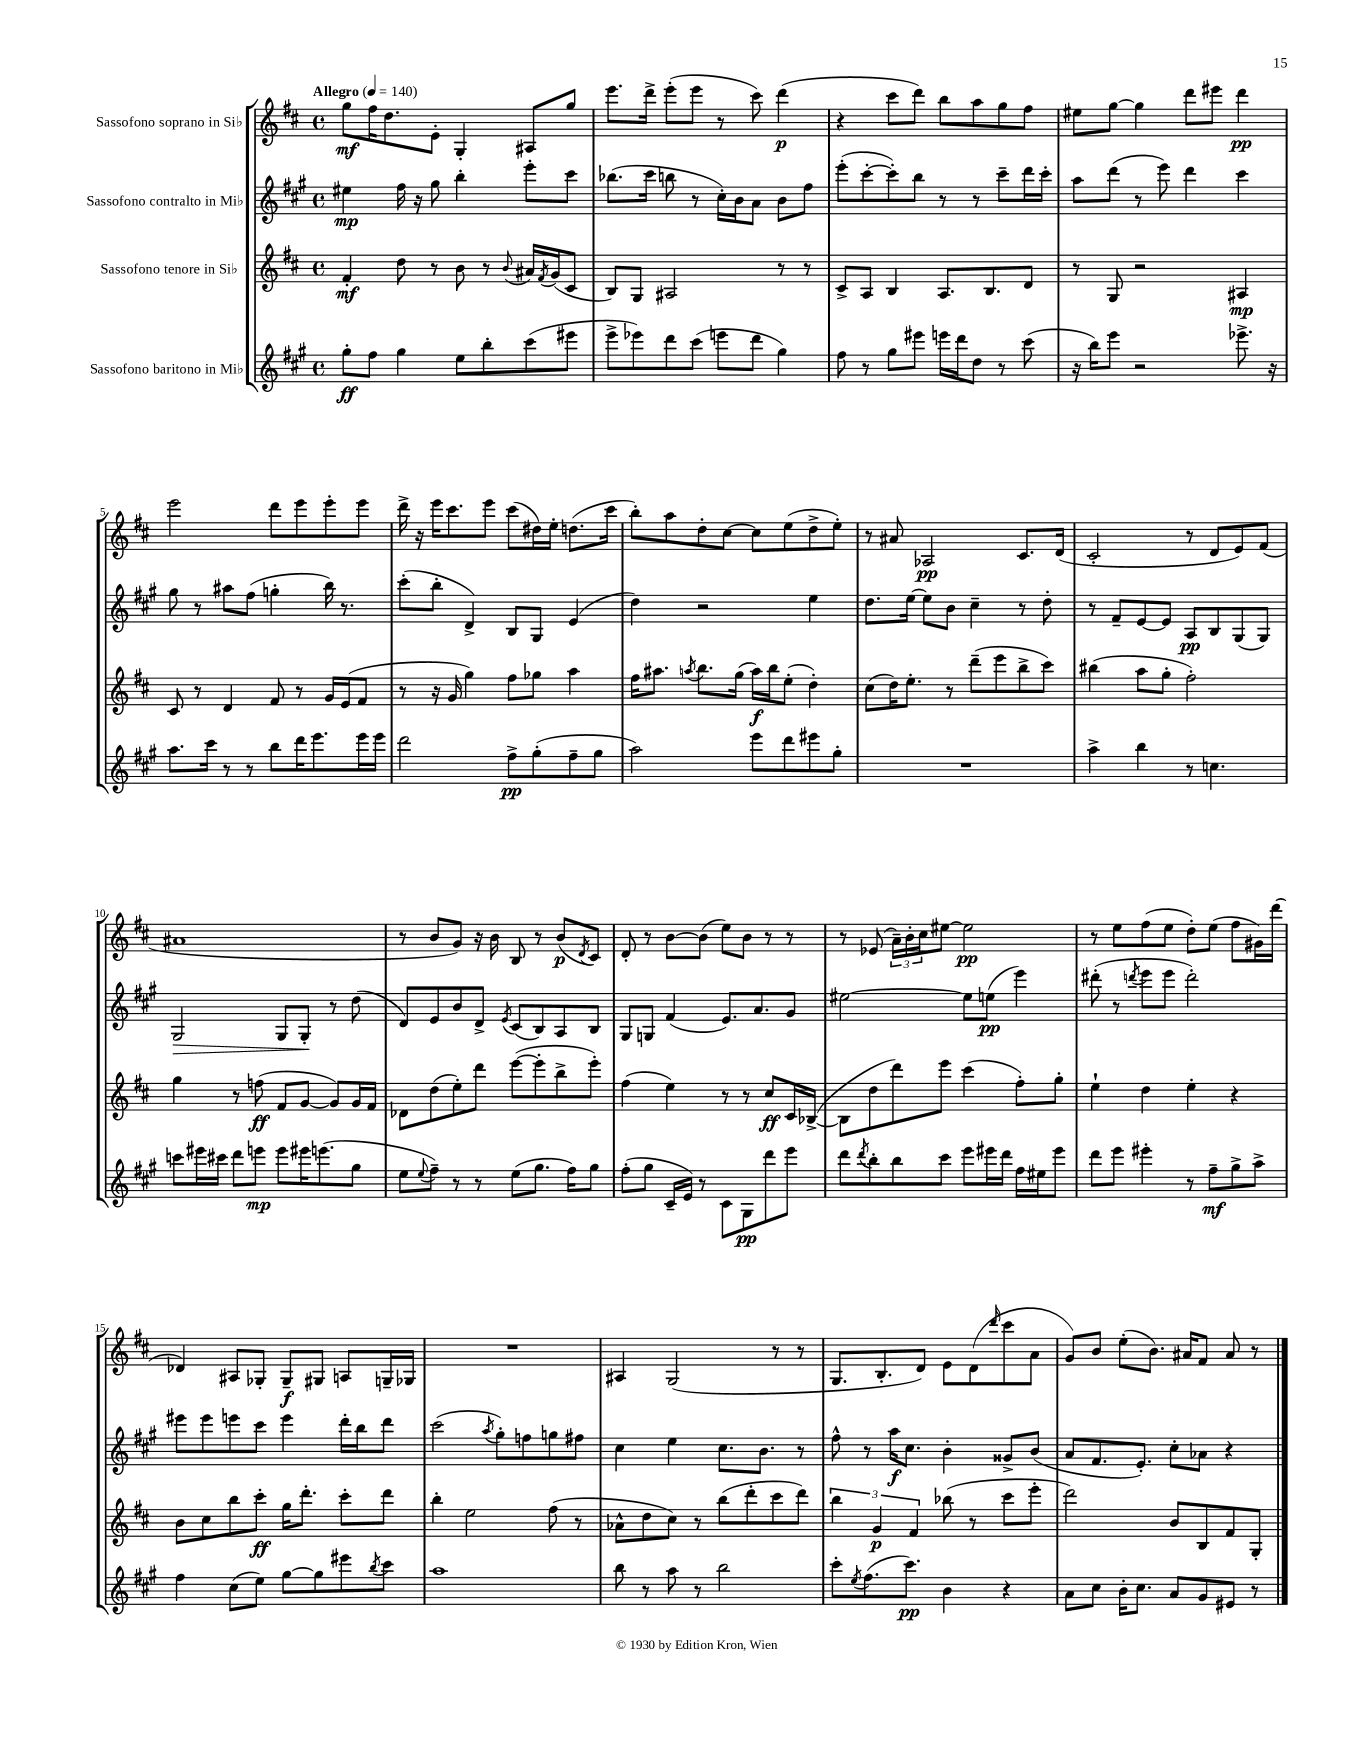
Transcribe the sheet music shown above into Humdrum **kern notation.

**kern	**kern	**kern	**kern
*staff4	*staff3	*staff2	*staff1
*clefG2	*clefG2	*clefG2	*clefG2
*k[f#c#g#]	*k[f#c#]	*k[f#c#g#]	*k[f#c#]
*M4/4	*M4/4	*M4/4	*M4/4
*met(c)	*met(c)	*met(c)	*met(c)
*MM140	*MM140	*MM140	*MM140
8gg#'\L	4f#'/	4ee#\	8gg\L
8ff#\J	.	.	16ff#\K
.	.	.	8.dd\
4gg#\	8dd\	16ff#\	.
.	.	16r	.
.	8r	8gg#\	8e'\J
8ee\L	8b\	4bb'\	4G'/
8bb'\	8r	.	.
.	8qqb/	.	.
(8ccc#\	16a#/LL	8eee'\L	8A#/L
.	8qf#/	.	.
.	(16g/J	.	.
8eee#\J	8c#/J	8ccc#\J	8gg/J
=	=	=	=
8eee^\L	8B/L)	(8.bb-\L	8.eee\L
8eee-\)	8G/J	.	.
.	.	16ccc#\Jk	16ddd^\Jk
8ddd\	2A#/	8bb\	(8eee'\L
(8ccc#\J	.	8r	8eee\J
8eee\L	.	16cc#'\LL)	8r
.	.	16b\J	.
8ddd\J	.	8a\J	8ccc#\)
4gg#\)	8r	8b\L	(4ddd\
.	8r	8ff#\J	.
=	=	=	=
8ff#\	8c#^/L	(8eee'\L	4r
8r	8A/J	[8ccc#'\	.
8gg#\L	4B/	8ccc#'\])	8ccc#\L
8eee#\J	.	8bb\J	8ddd\J)
16eee\LL	8.A/L	8r	8bb\L
16ddd\J	.	.	.
8dd\J	.	8r	8aa\
.	8.B/	.	.
8r	.	8ccc#~\L	8gg\
(8ccc#\	8d/J	16ddd\L	8ff#\J
.	.	16ccc#'\JJ	.
=	=	=	=
16r	8r	8aa\L	8ee#\L
16bb\LK)	.	.	.
8eee\J	8G/	(8ddd\J	[8gg\J
2r	2r	8r	4gg\]
.	.	8eee\)	.
.	.	4ddd\	8ddd\L
.	.	.	8eee#\J
8.eee-^\	4A#/	4ccc#\	4ddd\
16r	.	.	.
=	=	=	=
8.aa\L	8c#/	8gg#\	2eee\
.	8r	8r	.
16ccc#\Jk	.	.	.
8r	4d/	8aa#\L	.
8r	.	(8ff#\J	.
8bb\L	8f#/	4gg'\	8ddd\L
16ddd\K	8r	.	8eee\
8.eee\	.	.	.
.	16g/LL	16bb\)	8eee'\
.	(16e/J	8.r	.
16eee\L	8f#/J	.	8eee\J
16eee\JJ	.	.	.
=	=	=	=
2ddd\	8r	(8ccc#'\L	16ddd^\
.	.	.	16r
.	16r	8bb'\J	16eee\LK
.	16g/	.	8.ccc#\
.	4gg\)	4d^/)	.
.	.	.	8eee\J
8ff#^\L	8ff#\L	8B/L	(8ccc#\L
(8gg#'\	8gg-\J	8G#/J	16dd#\L)
.	.	.	16ee'\JJ
8ff#~\	4aa\	(4e/	(8.dd\L
8gg#\J	.	.	.
.	.	.	16ccc#\Jk
=	=	=	=
2aa\)	16ff#\LK	4dd\)	8bb'\L)
.	8.aa#\J	.	.
.	.	.	8aa\
.	8qaa/	.	.
.	8.bb\L	2r	8dd'\
.	.	.	[8cc#\J
.	(16gg\Jk	.	.
8eee\L	16aa\LL)	.	8cc#\]L
.	16bb\J	.	.
8ddd\	(8ee'\J	.	(8ee\
8eee#\	4dd'\)	4ee\	8dd^\
8gg#'\J	.	.	8ee'\J)
=	=	=	=
1r	(8cc#\L	8.dd\L	8r
.	16dd\K)	.	8a#/
.	8.ee'\J	[16ee\Jk	.
.	.	8ee\]L	2A-/
.	8r	8b\J	.
.	(8ddd~\L	4cc#~\	.
.	8eee\	.	.
.	8bb^\	8r	8.c#/L
.	8ccc#\J)	8dd'\	.
.	.	.	(16d/Jk
=	=	=	=
4aa^\	(4bb#\	8r	2c#'/
.	.	8f#~/L	.
4bb\	8aa\L	[8e/	.
.	8gg'\J	8e/]J	.
8r	2ff#'\)	8A/L	8r
4.cc\	.	8B/	8d/L
.	.	(8G#/	8e/)
.	.	8G#/J)	(8f#/J
=	=	=	=
8ccc\L	4gg\	2G#/	1a#
16eee#\L	.	.	.
16ccc#\JJ	.	.	.
8ddd\L	8r	.	.
8eee\J	(8ff\	.	.
8eee\L	8f#/L	8G#/L	.
16eee#\K	[8g/J	8G#'/J	.
(8.eee\	.	.	.
.	8g/]L)	8r	.
8gg#\J	16g/L	(8dd\	.
.	16f#/JJ	.	.
=	=	=	=
8ee\L	8d-\L	8d/L)	8r
8qqee/	.	.	.
8ff#~\J)	(8dd\	8e/	8b/L
8r	8ee'\)	8b/	8g/J)
8r	8ddd\J	8d^/J	16r
.	.	.	16b\
.	.	8qe/	.
(8ee\L	([8eee\L	(8c#/L	8B/
8.gg#\J	8eee'\]	8B/)	8r
.	8bb^\	8A/	(8b/L
16ff#\LK)	.	.	.
.	.	.	8qd/
8gg#\J	8eee'\J)	8B/J	8c#/J)
=	=	=	=
(8ff#'\L	(4ff#\	8G#/L	8d'/
8gg#\J	.	8G/J	8r
16c#~/LL	4ee\)	(4f#/	[8b\L
16e/JJ)	.	.	.
8r	.	.	(8b\]J
8c#\L	8r	8.e/L)	8ee\L)
8G#\	8r	.	8b\J
.	.	8.a/	.
8ddd\	8cc#/L	.	8r
8eee\J	16c#/L	8g#/J	8r
.	([16B-^/JJ	.	.
=	=	=	=
8ddd\L	8B-\]L	[2ee#\	8r
8qddd/	.	.	.
8bb'\	8dd\	.	(8e-/
8bb\	8ddd\)	.	24a~\LL)
.	.	.	24b'\
.	.	.	24cc#\J
8ccc#\J	8eee\J	.	[8ee#\J
8eee\L	(4ccc#\	8ee#\]L	2ee#\]
16eee#\L	.	(8ee\J	.
16ddd\JJ	.	.	.
16ff#\LL	8ff#'\L)	4eee\)	.
16ee#\J	.	.	.
8eee#\J	8gg'\J	.	.
=	=	=	=
8ddd\L	4ee`\	(8ddd#'\	8r
8eee\J	.	8r	8ee\L
.	.	8qddd/	.
4eee#'\	4dd\	8eee\L	(8ff#\
.	.	8eee\J	8ee\J
8r	4ee'\	2ddd'\)	8dd'\L)
8ff#~\L	.	.	(8ee\J
8gg#^\	4r	.	8ff#\L
8aa^\J	.	.	16g#\L)
.	.	.	(16ddd\JJ
=	=	=	=
4ff#\	8b\L	8eee#\L	4d-/)
.	8cc#\	8eee#\	.
(8cc#\L	8bb\	8eee\	8A#/L
8ee\J)	8ccc#'\J	8ccc#\J	8G-'/J
[8gg#\L	16gg\LK	4eee\	8G-~/L
.	8.ddd'\J	.	.
8gg#\]	.	.	8G#/J
8eee#\	8ccc#'\L	16ddd'\LL	8A/L
.	.	16bb\J	.
8qbb/	.	.	.
8ccc#\J	8ddd\J	8ddd\J	16G~/L
.	.	.	16G-/JJ
=	=	=	=
1aa	4bb'\	(2ccc#\	1r
.	2ee\	.	.
.	.	8qaa/	.
.	.	8gg#'\L)	.
.	.	8ff\	.
.	(8ff#\	8gg\	.
.	8r	8ff#\J	.
=	=	=	=
8bb\	8a-^^\L	4cc#\	4A#/
8r	8dd\	.	.
8aa\	8cc#\J)	4ee\	(2G/
8r	8r	.	.
2bb\	(8bb\L	8.cc#\L	.
.	8ddd'\	.	.
.	.	8.b\J	.
.	8ccc#\	.	8r
.	8ddd\J)	8r	8r
=	=	=	=
8ccc#'\L	6bb\	8ff#^^\	8.G/L
8qee/	.	.	.
(8.ff#\	.	8r	.
.	6g/	.	.
.	.	.	8.B'/
.	.	16aa\LK	.
8.ccc#\J)	.	8.cc#\J	.
.	6f#/	.	.
.	.	.	8d/J)
4b\	(8bb-\	4b'\	8e\L
.	8r	.	(8d\
.	.	.	16qqddd/
4r	8ccc#\L	8g##^/L	8ccc#\
.	8eee'\J	(8b/J	8a\J
=	=	=	=
8a\L	2ddd\)	8a/L	8g/L)
8cc#\J	.	8.f#/	8b/J
16b'\LK	.	.	(8ee'\L
8.cc#\J	.	8.e'/J)	.
.	.	.	8.b\J)
8a/L	8b/L	8cc#'\L	.
.	.	.	16a#/LK
8g#/	8B/	8a-\J	8f#/J
8e#/J	8f#/	4r	8a#/
8r	8G'/J	.	8r
==	==	==	==
*-	*-	*-	*-
